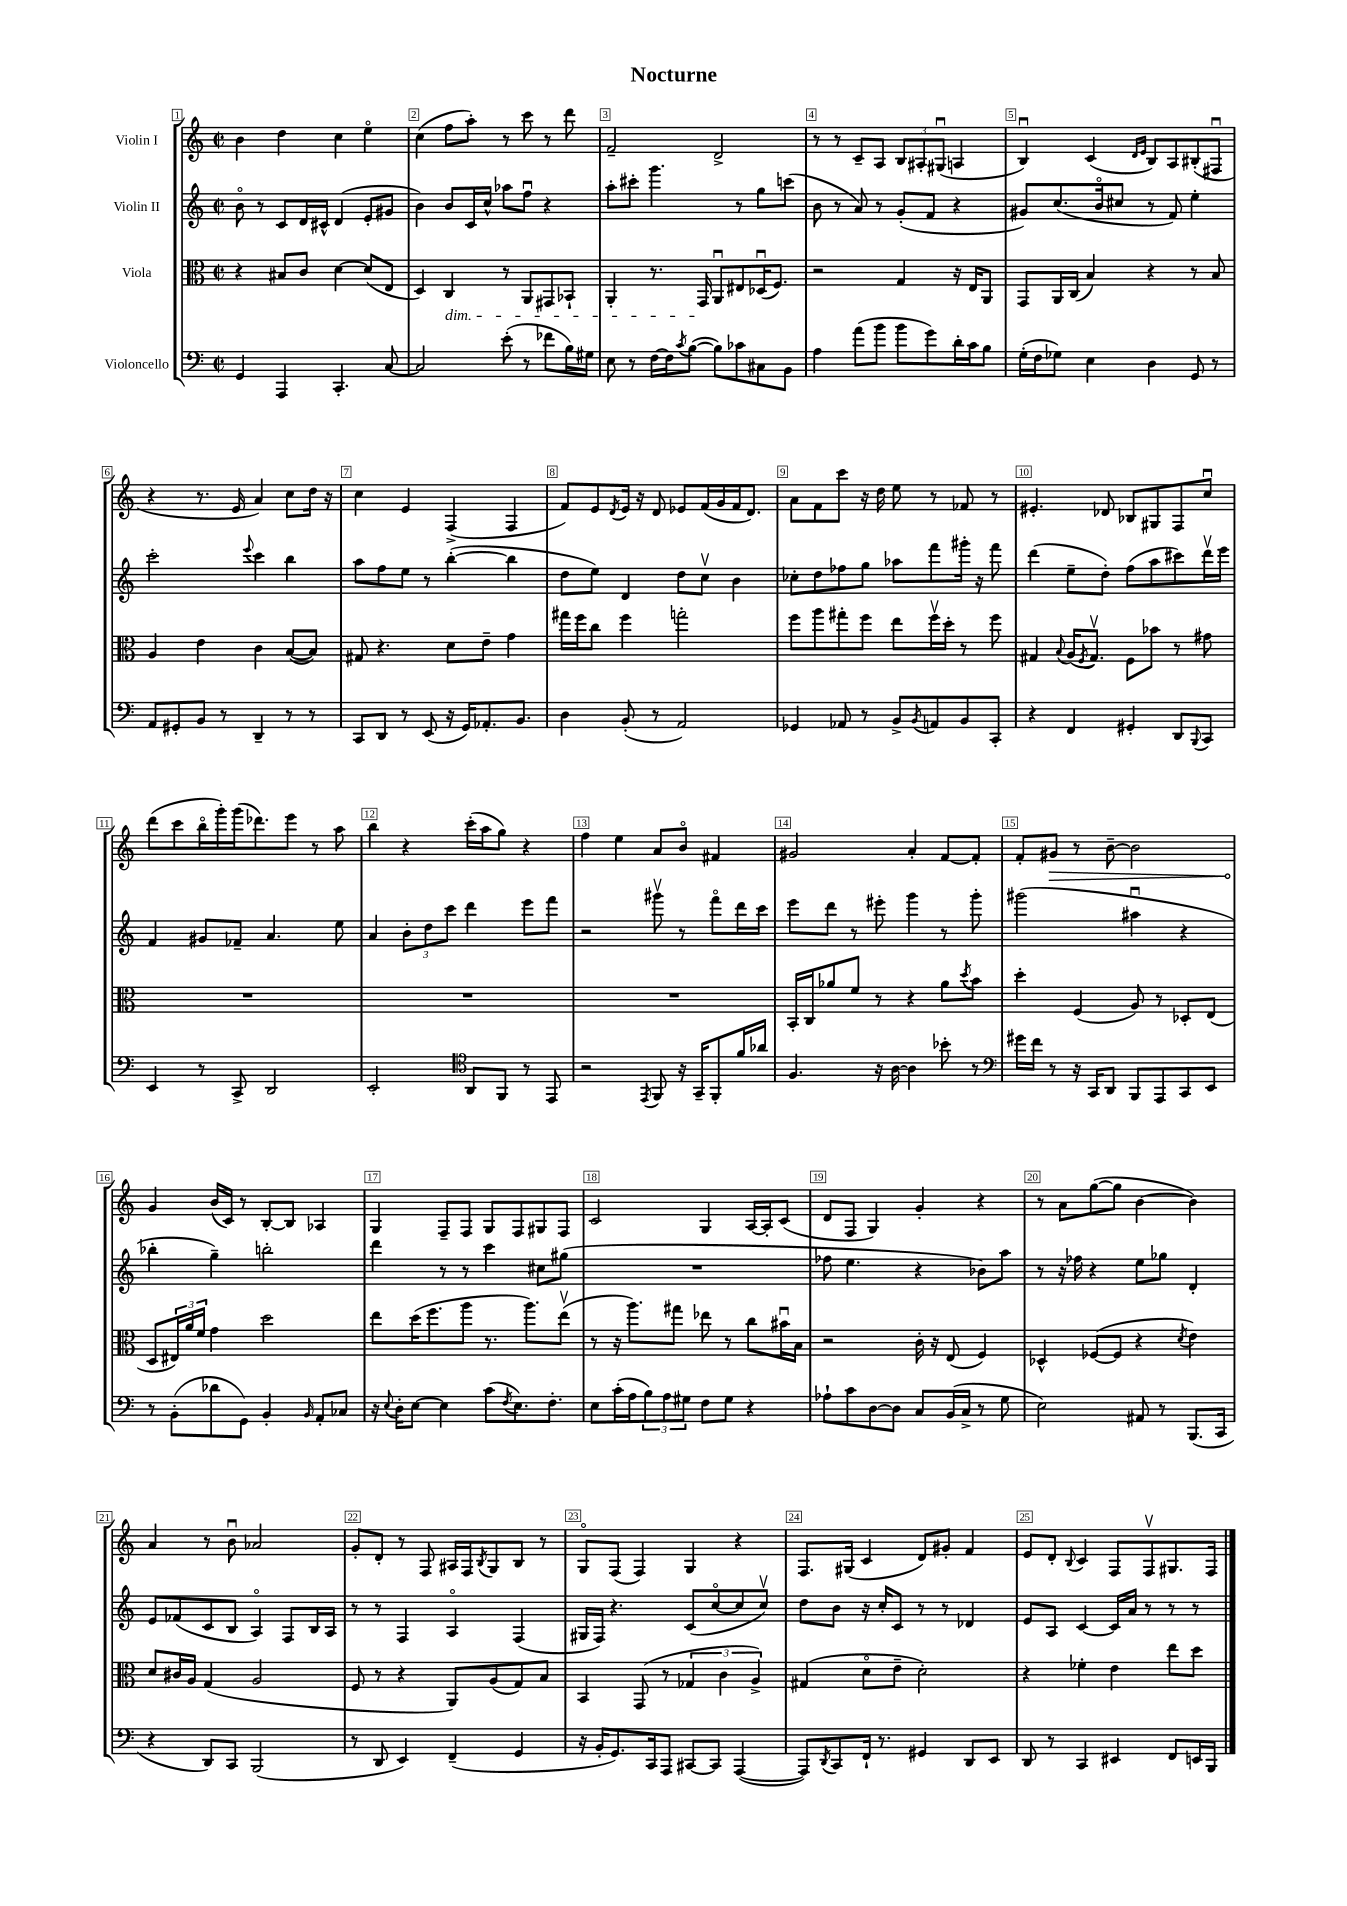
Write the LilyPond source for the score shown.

\header { title = "Nocturne" }
<<
\new StaffGroup <<
\new Staff = "s0" \with { instrumentName = "Violin I" } {
    \clef treble \key c \major \defaultTimeSignature \time 2/2
    b'4 d''4 c''4 e''4\flageolet |
    c''4( f''8 a''8-.) r8 c'''8 r8 d'''8 |
    f'2-- d'2-> |
    r8 r8 c'8-- a8 \tuplet 3/2 { b8 ais8-. gis8\downbow( } a4 |
    b4\downbow) c'4( \grace { d'16 e'16 } b8) a8 bis8-.( fis8\downbow |
    r4 r8. e'16 a'4) c''8 d''16 r16 |
    c''4 e'4 f4->( f4 |
    f'8) e'8 \acciaccatura { d'8 } e'16 r16 d'8 ees'8 f'16( g'16 f'16 d'8.) |
    a'8 f'8 c'''8 r16 d''16 e''8 r8 fes'8 r8 |
    eis'4.-. des'8 bes8 gis8 f8 c''8\downbow |
    d'''8( c'''8 b''16\flageolet g'''16-.) g'''16( des'''8.) e'''8 r8 a''8 |
    b''4 r4 c'''16-.( a''16 g''8) r4 |
    f''4 e''4 a'8 b'8\flageolet fis'4 |
    gis'2 a'4-. f'8~ f'8-. |
    f'8-. \once \override Hairpin.circled-tip = ##t gis'8\> r8 b'8~-- b'2 |
    g'4\! b'16( c'16) r8 b8~-. b8 aes4 |
    g4 f8-- f8 g8 f8 gis8 f8 |
    c'2 g4 a16~ a16-. c'8( |
    d'8 f8 g4) g'4-. r4 |
    r8 a'8 g''8~( g''8 b'4~ b'4) |
    a'4 r8 b'8\downbow aes'2 |
    g'8-. d'8-. r8 f8 ais16 f16 \acciaccatura { b8 } g8 b8 r8 |
    g8\flageolet f8( f4) g4 r4 |
    f8. gis16( c'4 d'8) gis'8-. f'4 |
    e'8 d'8-. \appoggiatura { b8 } c'4 f8 f8\upbow gis8. f16 \bar "|." |
}
\new Staff = "s1" \with { instrumentName = "Violin II" } {
    \clef treble \key c \major \defaultTimeSignature \time 2/2
    b'8\flageolet r8 c'8 d'16 cis'16-^ d'4( e'8-. gis'8 |
    b'4) b'8 c'16 c''16-^ aes''8 f''8\downbow r4 |
    a''8-. cis'''8-. g'''4. r8 g''8 c'''8( |
    b'8 r8 a'8) r8 g'8-.( f'8 r4 |
    gis'8) c''8.( b'16\flageolet cis''8 r8 f'8) e''4-. |
    c'''2-. \appoggiatura { e'''8 } c'''4 b''4 |
    a''8 f''8 e''8 r8 b''4~-.( b''4 |
    d''8 e''8) d'4 d''8 c''8\upbow b'4 |
    ces''8-. d''8 fes''8 g''8 aes''8 f'''8 gis'''16-. r16 f'''8 |
    d'''4( e''8-- d''8-.) f''8( a''8 cis'''8) d'''16\upbow e'''16 |
    f'4 gis'8 fes'8-- a'4. e''8 |
    a'4 \tuplet 3/2 { b'8-. d''8 c'''8 } d'''4 e'''8 f'''8 |
    r2 gis'''8\upbow r8 f'''8\flageolet d'''16 c'''16 |
    e'''8 d'''8 r8 eis'''8-. g'''4 r8 g'''8-. |
    gis'''2( ais''4\downbow r4 |
    bes''4-. g''4--) b''2-. |
    d'''4 r8 r8 c'''4 cis''8 gis''8( |
    R1 |
    fes''8 e''4. r4 bes'8) a''8 |
    r8 r16 fes''16 r4 e''8 ges''8 d'4-. |
    e'8 fes'8( c'8 b8 a4\flageolet) f8 b16 a16 |
    r8 r8 f4 a4\flageolet f4( |
    gis16 f16) r4. c'8( c''8~\flageolet c''8 c''8\upbow) |
    d''8 b'8 r16 c''16-. c'8 r8 r8 des'4 |
    e'8 a8 c'4~ c'16 a'16 r8 r8 r8 \bar "|." |
}
\new Staff = "s2" \with { instrumentName = "Viola" } {
    \clef alto \key c \major \defaultTimeSignature \time 2/2
    r4 bis8 c'8 d'4~ d'8( e8 |
    d4) c4\dim r8 a,8 gis,8 bes,8-! |
    a,4-. r8. g,16\! a,8\downbow eis8 des16\downbow( f8.) |
    r2 g4 r16 e16 a,8 |
    g,8 a,16 c16( b4) r4 r8 b8 |
    a4 e'4 c'4 b8~( b8) |
    gis8 r4. d'8 e'8-- g'4 |
    gis''16 f''16 c''8 f''4 g''2-. |
    f''8 a''8 gis''8-. f''8 e''8 f''16\upbow d''16-. r8 f''8 |
    gis4 \appoggiatura { b8 } a16( \acciaccatura { f8 } gis8.\upbow) f8 bes'8 r8 gis'8 |
    R1 |
    R1 |
    R1 |
    b,16-. c16 aes'8 f'8 r8 r4 aes'8 \acciaccatura { d''8 } b'8 |
    d''4-. f4( a8) r8 des8-. e8( |
    d8 \tuplet 3/2 { eis16) a'16 f'16 } g'4 d''2 |
    e''8 d''16( f''8. a''8 r8. a''8.) e''8\upbow( |
    r8 r16 a''8.) gis''8 ees''8 r8 c''8 bis'16\downbow b16 |
    r2 c'16-. r16 e8( f4) |
    des4-^ fes8~( fes8 r4 \acciaccatura { d'8 } e'4) |
    d'8 cis'16 a16 g4( a2 |
    f8 r8 r4 a,8) a8( g8) b8 |
    b,4 g,8( r8 \tuplet 3/2 { ges4 c'4 a4->) } |
    gis4( d'8\flageolet e'8-- d'2-.) |
    r4 fes'4-. e'4 e''8 d''8 \bar "|." |
}
\new Staff = "s3" \with { instrumentName = "Violoncello" } {
    \clef bass \key c \major \defaultTimeSignature \time 2/2
    g,4 a,,4 c,4.-. c8~ |
    c2 e'8-.( r8 fes'8 b16) gis16 |
    e8 r8 f16~ f16 \acciaccatura { c'8 } b8~( b8) ces'8 cis8 b,8 |
    a4 a'8( b'8 b'8 g'8) d'16-. c'16 b8 |
    g16-.( f16 ges8) e4 d4 g,8 r8 |
    a,8 gis,8-. b,8 r8 d,4-- r8 r8 |
    c,8 d,8 r8 e,8( r16 g,16) aes,8.-. b,8. |
    d4 b,8-.( r8 a,2) |
    ges,4 aes,8 r8 b,8-> \acciaccatura { b,8 } a,8 b,8 c,8-. |
    r4 f,4 gis,4-. d,8 \appoggiatura { b,,8 } c,8 |
    e,4 r8 c,8-> d,2 |
    e,2-. \clef tenor a,8 f,8 r8 e,8 |
    r2 \acciaccatura { e,8 } f,8 r16 g,16-- f,8-. f'16 aes'16 |
    f4. r16 a16~ a4 bes'8-. r8 |
    \clef bass gis'16 f'16 r8 r16 c,16 d,8 b,,8 a,,8 c,8 e,8 |
    r8 b,8-.( des'8 g,8) b,4-. \grace { b,16 } a,8-. ces8 |
    r16 \appoggiatura { e8 } d16-. e8~ e4 c'8( \acciaccatura { f8 } e8.) f8.-. |
    e8 c'16-.( a16 \tuplet 3/2 { b8) a8 gis8 } f8 gis8 r4 |
    aes8-! c'8 d8~ d8 c8 b,16( c16-> r8 g8 |
    e2) ais,8 r8 b,,8.( c,16 |
    r4 d,8) c,8 b,,2( |
    r8 d,8 e,4) f,4--( g,4 |
    r16 b,16-. g,8.) c,16 a,,8 cis,8~ cis,8 a,,4~( |
    a,,8) \acciaccatura { d,8 } c,8 f,16-! r8. gis,4 d,8 e,8 |
    d,8 r8 c,4 eis,4 f,8 e,16 b,,16 \bar "|." |
}
>>
>>
\layout { \context { \Score \override BarNumber.break-visibility = ##(#f #t #t) barNumberVisibility = #all-bar-numbers-visible \override BarNumber.stencil = #(make-stencil-boxer 0.1 0.3 ly:text-interface::print) } }
